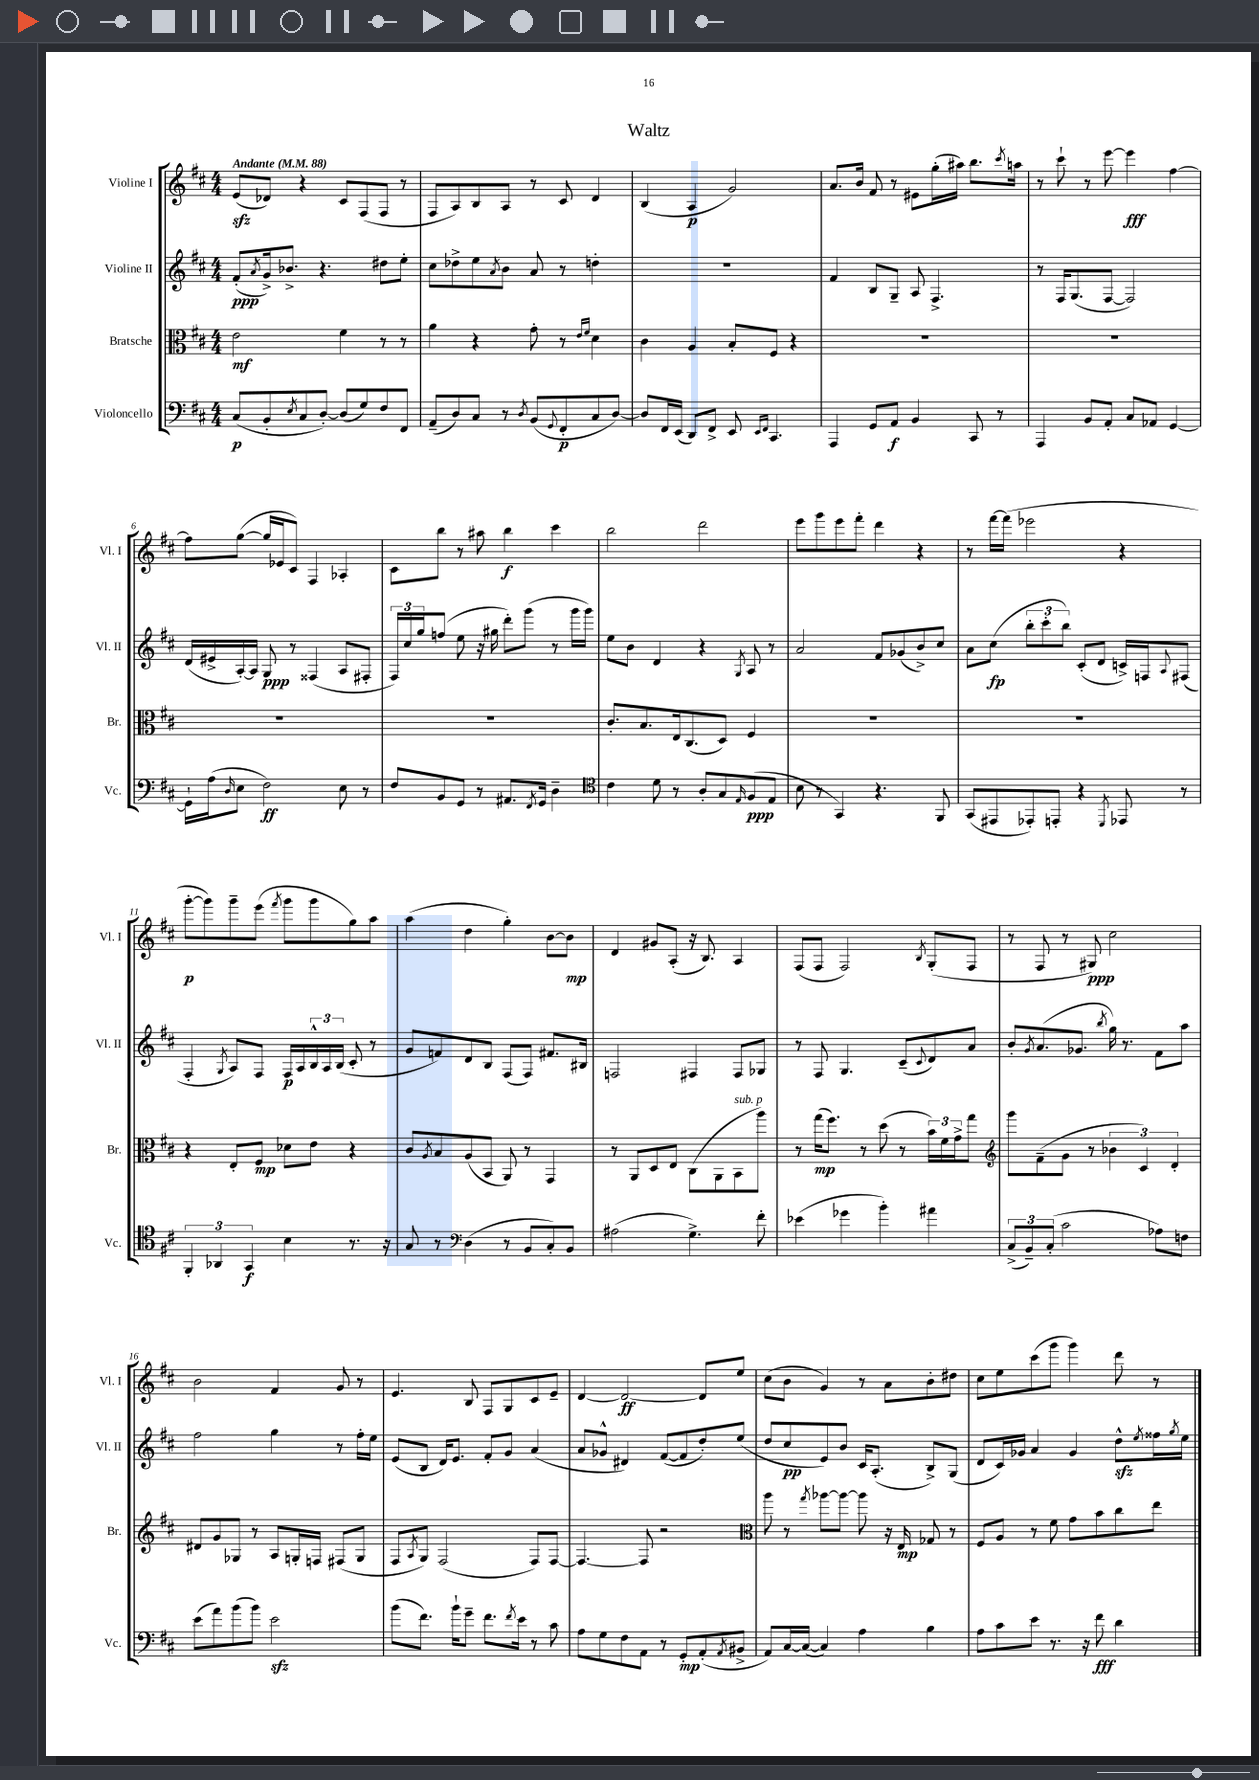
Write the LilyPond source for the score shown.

\header { title = "Waltz" }
<<
\new StaffGroup <<
\new Staff = "s0" \with { instrumentName = "Violine I" shortInstrumentName = "Vl. I" } {
    \clef treble \key d \major \numericTimeSignature \time 4/4 \tempo "Andante" 4 = 88
    e'8\sfz( des'8) r4 cis'8 fis8( fis8 r8 |
    fis8 a8) b8 a8 r8 cis'8 d'4 |
    b4( a4\p g'2) |
    a'8. b'16 fis'8 r8 eis'8 g''16-.( ais''16) b''8. \acciaccatura { cis'''8 } a''16 |
    r8 cis'''8-! r8 e'''8~ e'''4\fff fis''4~ |
    fis''8 g''8~( g''16 ees'16 cis'8) fis4 aes4-. |
    cis'8 b''8 r8 ais''8 b''4\f cis'''4 |
    b''2 d'''2 |
    e'''8 g'''8 e'''8 fis'''8-. d'''4 r4 |
    r8 fis'''16~ fis'''16( ees'''2 r4 |
    g'''8~-.\p g'''8) g'''8-- e'''8( \acciaccatura { fis'''8 } g'''8 g'''8 g''8) a''8 |
    a''4( d''4 g''4-.) b'8~ b'8\mp |
    d'4 gis'8 a8-.( r16 b8.) a4 |
    fis8( fis8 fis2) \acciaccatura { b8 } g8-.( fis8 |
    r8 fis8 r8 gis8\ppp) cis''2 |
    b'2 fis'4 g'8 r8 |
    e'4. b8 fis8 g8 cis'8 e'8-- |
    d'4~ d'2~\ff d'8 e''8 |
    cis''8( b'8 g'4) r8 a'8 b'8-. dis''8 |
    cis''8 e''8 cis'''8( g'''8 g'''4) d'''8 r8 \bar "|." |
}
\new Staff = "s1" \with { instrumentName = "Violine II" shortInstrumentName = "Vl. II" } {
    \clef treble \key d \major \numericTimeSignature \time 4/4
    fis'8-.\ppp( \acciaccatura { a'8 } g'16->) bes'8.-> r4. dis''8 e''8-. |
    cis''8 des''8-> e''8 \acciaccatura { a'8 } b'8 a'8 r8 d''4-. |
    R1 |
    fis'4 b8 g8-- a8 fis4.-> |
    r8 fis16 g8.( fis8~ fis2) |
    d'16( eis'16-> a16~-.) a16 g8\ppp r8 fisis4( a8 fis8-. |
    \tuplet 3/2 { fis16) cis''16 g''16 } f''8( e''8 r16 gis''16 d'''8-.) g'''8( r8 g'''16 g'''16) |
    e''8 b'8 d'4 r4 \acciaccatura { g8 } a8 r8 |
    a'2 fis'8 ges'8( b'8->) cis''8 |
    a'8 cis''8\fp( \tuplet 3/2 { b''8-. cis'''8-. b''8) } cis'8-.( d'8 c'16->) f16 \appoggiatura { a8 } fis8( |
    fis4-. \acciaccatura { g8 } a8) fis8 fis16\p a16 \tuplet 3/2 { b16-^ a16 b16( } cis'8-. r8 |
    g'8 f'8) d'8 b8 fis8( fis8) fis'8. bis16 |
    f2 fis4 fis8 ges8 |
    r8 fis8 g4. cis'8--( \appoggiatura { cis'8 } d'8) a'8 |
    b'8-. \acciaccatura { g'8 } a'8.( ges'8. \acciaccatura { b''8 } g''16) r8. fis'8 a''8 |
    fis''2 g''4 r8 fis''16-. e''16 |
    e'8( b8 d'16) e'8. fis'8-. g'8 a'4( |
    a'8 ges'8-^ dis'4) fis'8~( fis'8 d''8-.) e''8( |
    d''8 cis''8\pp e'8) b'8 cis'16 a8.-.( b8->) g8( |
    d'8 cis'16) ges'16 a'4 ges'4 d''8-^\sfz \acciaccatura { e''8 } fisis''16 \acciaccatura { g''8 } e''16 \bar "|." |
}
\new Staff = "s2" \with { instrumentName = "Bratsche" shortInstrumentName = "Br." } {
    \clef alto \key d \major \numericTimeSignature \time 4/4
    e'2\mf fis'4 r8 r8 |
    a'4 r4 g'8-. r8 \grace { e'16 fis'16 } d'4 |
    cis'4 a4 b8-. fis8 r4 |
    R1 |
    R1 |
    R1 |
    R1 |
    cis'8.-. b8. e16 cis8.( d8) fis4 |
    R1 |
    R1 |
    r4 e8-. fis8\mp des'8 e'8 r4 |
    cis'8 \acciaccatura { a8 } b8 a8( b,8 a,8) r8 g,4 |
    r8 a,8 d8 e8 cis8( a,8 b,8^\markup { \italic "sub. p" } a''8) |
    r8 g''16\mp( fis''8.) r8 d''8( r8 \tuplet 3/2 { b'16) fis'16 g'16-> } g''8 |
    \clef treble g'''8 fis'8--( g'8 r8 \tuplet 3/2 { bes'4 cis'4) d'4-. } |
    dis'8 g'8 ges8 r8 a8 g16-. f16 fis8( g8 |
    fis8 \acciaccatura { a8 } g8) fis2( fis8) fis8~ |
    fis4.~ fis8 r2 |
    \clef alto a''8 r8 \acciaccatura { g''8 } aes''8~ aes''8~ aes''8 r16 e16\mp ges8 r8 |
    fis8 a8 r8 fis'8 g'8 b'8 cis''8 e''8 \bar "|." |
}
\new Staff = "s3" \with { instrumentName = "Violoncello" shortInstrumentName = "Vc." } {
    \clef bass \key d \major \numericTimeSignature \time 4/4
    cis8\p( b,8-. \acciaccatura { e8 } cis8 d8~-.) d8( g8) fis8 fis,8 |
    a,8--( d8) cis8 r8 \acciaccatura { d8 } b,8( \appoggiatura { g,8 } fis,8-.\p cis8 d8~) |
    d8 fis,16 e,16( d,8) fis,8-> e,8 \grace { e,16 fis,16 } cis,4. |
    a,,4 g,8 a,8\f b,4 cis,8 r8 |
    a,,4 b,8 a,8-. cis8 aes,8 g,4~ |
    g,16-! a16( \grace { d16 } e8 fis2\ff) e8 r8 |
    fis8 b,8 g,8 r8 ais,8. \acciaccatura { fis,8 } g,16 d4-- |
    \clef tenor cis'4 d'8 r8 a8-. g8 \grace { e16 } fis8\ppp( e8 |
    b8 r8 g,4) r4. fis,8 |
    g,8( eis,8 ees,8-.) e,8-. r4 \acciaccatura { d,8 } ees,8 r8 |
    \tuplet 3/2 { fis,4-. aes,4 g,4\f } b4 r8. r16 |
    g8 r8 \clef bass d4( r8 b,8 cis8-.) b,8 |
    ais2( g4.->) fis'8-. |
    ees'4( ges'4 b'4-.) ais'4 |
    \tuplet 3/2 { cis8->( b,8--) cis8-.( } cis'2 aes8) f8 |
    e'8( a'8) b'8( b'8) e'2\sfz |
    b'8( fis'8.) b'16-! g'8-- fis'8. \acciaccatura { fis'8 } e'16 r8 cis'8 |
    a8 g8 fis8 a,8 r8 g,8-.\mp a,8-.( \acciaccatura { a,8 } bis,8-> |
    a,8) cis16~ cis16~( cis4) a4 b4 |
    a8 cis'8 e'8 r8. r16 fis'8\fff d'4 \bar "|." |
}
>>
>>
